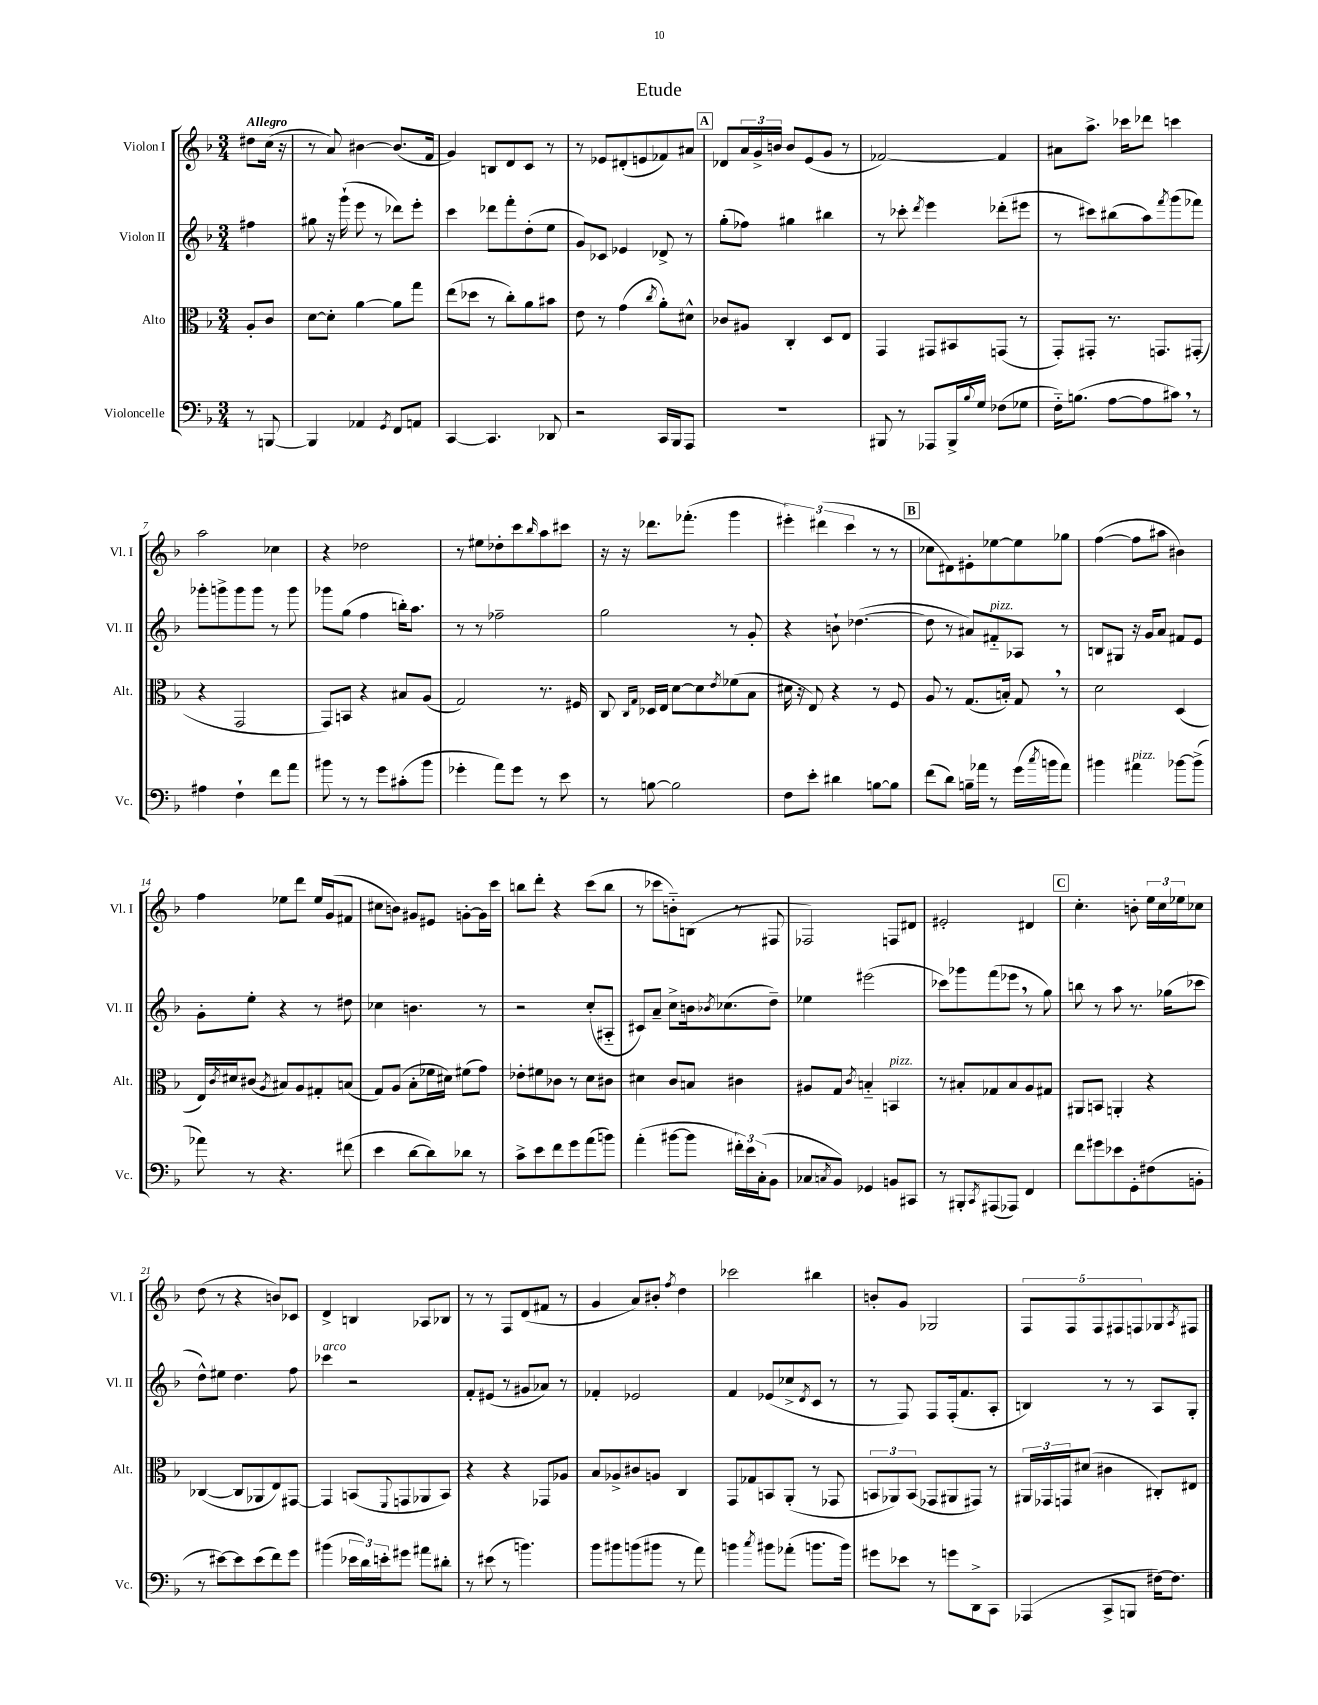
\header { title = "Etude" }
<<
\new StaffGroup <<
\new Staff = "s0" \with { instrumentName = "Violon I" shortInstrumentName = "Vl. I" } {
    \clef treble \key f \major \numericTimeSignature \time 3/4 \partial 4 \tempo "Allegro"
    dis''8 c''16( r16 |
    r8 a'8) bis'4~ bis'8.( f'16 |
    g'4) b8 d'8 c'8 r8 |
    r8 ees'8 dis'8-.( e'8 fes'8) ais'8 |
    \mark \markup { \box "A" } des'8 \tuplet 3/2 { a'16 g'16-> b'16 } b'8 e'8( g'8 r8 |
    fes'2~) fes'4 |
    ais'8 a''8.-> ces'''16 des'''8 c'''4 |
    a''2 ces''4 |
    r4 des''2 |
    r8 eis''8 des''8-. c'''8 \grace { bes''16 } a''8 cis'''8 |
    r16 r16 des'''8. fes'''8.-.( g'''4 |
    \tuplet 3/2 { eis'''4-.) dis'''4( c'''4 } r8 r8 |
    \mark \markup { \box "B" } ces''8 dis'8) eis'8-. ees''8~ ees''8 ges''8 |
    f''4~( f''8 ais''8 bis'4) |
    f''4 ees''8 d'''8 ees''16 g'16( fis'8 |
    cis''8 b'8) gis'8 eis'8 g'8~-. g'16 c'''16 |
    b''8 d'''8-. r4 c'''8( b''8 |
    r8 ces'''8 b'8-_) b8( r8 fis8 |
    fes2) f8 dis'8 |
    eis'2-. dis'4 |
    \mark \markup { \box "C" } c''4.-. b'8-. \tuplet 3/2 { e''16 c''16 ees''16 } ces''8 |
    d''8( r8 r4 b'8) ces'8 |
    d'4-> b4 aes8 bes8 |
    r8 r8 f8 d'8( fis'8 r8 |
    g'4 a'8) bis'8-. \acciaccatura { f''8 } d''4 |
    ces'''2 bis''4 |
    b'8-. g'8 ges2 |
    \tuplet 5/4 { f8 f8 f8 fis8 f8 } ges8 \acciaccatura { a8 } fis8 \bar "|." |
}
\new Staff = "s1" \with { instrumentName = "Violon II" shortInstrumentName = "Vl. II" } {
    \clef treble \key f \major \numericTimeSignature \time 3/4 \partial 4
    fis''4 |
    gis''8 r16 g'''16-!( e'''8 r8 des'''8) e'''8-. |
    c'''4 des'''8 f'''8-. d''8-.( e''8 |
    g'8) ces'8 ees'4 des'8-> r8 |
    \mark \markup { \box "A" } g''8-.( fes''8) gis''4 bis''4 |
    r8 ces'''8-. \acciaccatura { d'''8 } e'''4 des'''8-.( eis'''8 |
    r8 cis'''8) bis''8( a''8) \acciaccatura { f'''8 } g'''8( fes'''8) |
    ges'''8-. g'''8-> g'''8 g'''8 r8 g'''8 |
    ges'''8 g''8( f''4 b''16-.) a''8. |
    r8 r8 fes''2-- |
    g''2 r8 g'8-. |
    r4 b'8-! des''4.~( |
    \mark \markup { \box "B" } des''8 r8 ais'8) fis'8-_^\markup { \italic "pizz." } aes8 r8 |
    b8 gis8 r16 g'16 a'8 fis'8 e'8 |
    g'8-. e''8-. r4 r8 dis''8 |
    ces''4 b'4. r8 |
    r2 c''8-.( ais8-_ |
    cis'8) a'8-- c''8-> b'16 \acciaccatura { bes'8 } ces''8.( d''8--) |
    ees''4 eis'''2( |
    ces'''8) ges'''8 f'''8( ees'''8 \breathe r8 g''8) |
    \mark \markup { \box "C" } b''8 r8 a''8 r8. ges''16( ces'''8 |
    d''8-^) eis''8 d''4. f''8 |
    ces'''4^\markup { \italic "arco" } r2 |
    f'8-. eis'8( r8 gis'8 aes'8) r8 |
    fes'4-. ees'2 |
    f'4 ees'8( ces''8-> \acciaccatura { d'8 } c'8 r8 |
    r8 f8) f8 f16-.( f'8. a8-. |
    b4) r8 r8 a8 g8-. \bar "|." |
}
\new Staff = "s2" \with { instrumentName = "Alto" shortInstrumentName = "Alt." } {
    \clef alto \key f \major \numericTimeSignature \time 3/4 \partial 4
    a8-. c'8 |
    d'8~ d'8-. a'4~ a'8 g''8 |
    e''8( des''8 r8 c''8-.) a'8 bis'8 |
    e'8 r8 g'4( \acciaccatura { c''8 } a'8-.) dis'8-^ |
    \mark \markup { \box "A" } ces'8 ais8 c4-. d8 e8 |
    g,4 gis,8 bis,8 g,8( r8 |
    g,8-.) gis,8-. r8. g,8. gis,8-.( |
    r4 g,2 |
    g,8) b,8 r4 bis8 a8( |
    g2) r8. fis16 |
    c8 \grace { c16 g16 } des16 e16 d'8~ d'8 \acciaccatura { e'8 } fes'8( bes8 |
    dis'16 r16 e8) r4 r8 f8 |
    \mark \markup { \box "B" } a8 r8 g8.( b16-.) g8 \breathe r8 |
    d'2 d4( |
    e16) \acciaccatura { c'8 } dis'16 cis'8( \acciaccatura { a8 } bis8) a8 gis8-. b8( |
    g8) a8( bes8-. fes'16 dis'16) fis'8( g'8) |
    ees'8-. fis'8 ces'8 r8 d'8 cis'8 |
    dis'4 c'8 b8 cis'4 |
    ais8 g8 \acciaccatura { c'8 } b4-_ b,4^\markup { \italic "pizz." } |
    r8 bis8-. ges8 bis8 a8 gis8 |
    \mark \markup { \box "C" } ais,8 b,8 a,4-. r4 |
    ces4~( ces8 aes,8 e8) gis,8~ |
    gis,4 b,8( \appoggiatura { f,8 } g,8 aes,8 b,8) |
    r4 r4 ges,8 aes8 |
    bes8 aes8-> cis'8 a8 c4 |
    g,8 ges8 b,8 a,8-.( r8 ges,8 |
    \tuplet 3/2 { b,8 aes,8) b,8( } ges,8 ais,8 gis,8) r8 |
    \tuplet 3/2 { ais,16 ges,16 g,16 } dis'8( cis'4 cis8-.) eis8 \bar "|." |
}
\new Staff = "s3" \with { instrumentName = "Violoncelle" shortInstrumentName = "Vc." } {
    \clef bass \key f \major \numericTimeSignature \time 3/4 \partial 4
    r8 b,,8~ |
    b,,4 aes,4 \acciaccatura { g,8 } f,8 a,8 |
    c,4~ c,4. des,8 |
    r2 c,16 bes,,16 a,,8 |
    \mark \markup { \box "A" } R2. |
    bis,,8 r8 aes,,8 bis,,16-> \appoggiatura { bes8 } g16 fes8( ges8 |
    f16-_) b8.( a8~ a8 cis'8) \breathe r8 |
    ais4 f4-! f'8 a'8 |
    bis'8 r8 r8 g'8 cis'8-.( bis'8 |
    ges'4-. a'8) ges'8 r8 e'8 |
    r8 b8~ b2 |
    f8 e'8-. dis'4 b8~ b8 |
    \mark \markup { \box "B" } f'8( d'8) b16-- aes'16 r8 g'16( \acciaccatura { c''8 } b'16 aes'8) |
    bis'4 ais'4^\markup { \italic "pizz." } bes'8~ bes'8->( |
    aes'8) r8 r4. fis'8( |
    e'4 d'8~ d'8) des'8 r8 |
    c'8-> e'8 f'8 g'8 a'8( b'8) |
    a'4-.( bis'8~ bis'8 \tuplet 3/2 { fis'16-.) e'16 c16-.( } bes,8 |
    ces8 \acciaccatura { c8 } bes,8) ges,4 b,8 cis,8 |
    r8 bis,,8-. \acciaccatura { c,8 } ais,,8( aes,,8) f,4 |
    \mark \markup { \box "C" } f'8 gis'8 ees'8 g,8-. fis8( b,8-. |
    r8 eis'8~) eis'8 eis'8( f'8) g'8 |
    bis'4( \tuplet 3/2 { ees'16 d'16) e'16-. } gis'8 ais'8 dis'8-. |
    r8 eis'8( r8 b'4.) |
    bes'8 bis'8 b'8( bis'8 r8 a'8) |
    b'4 \acciaccatura { c''8 } bis'8 aes'8-.( b'8. b'16) |
    gis'8 ees'8 r8 g'8 d,8-> c,8 |
    aes,,4( c,8-> b,,8 fis16~) fis8. \bar "|." |
}
>>
>>
